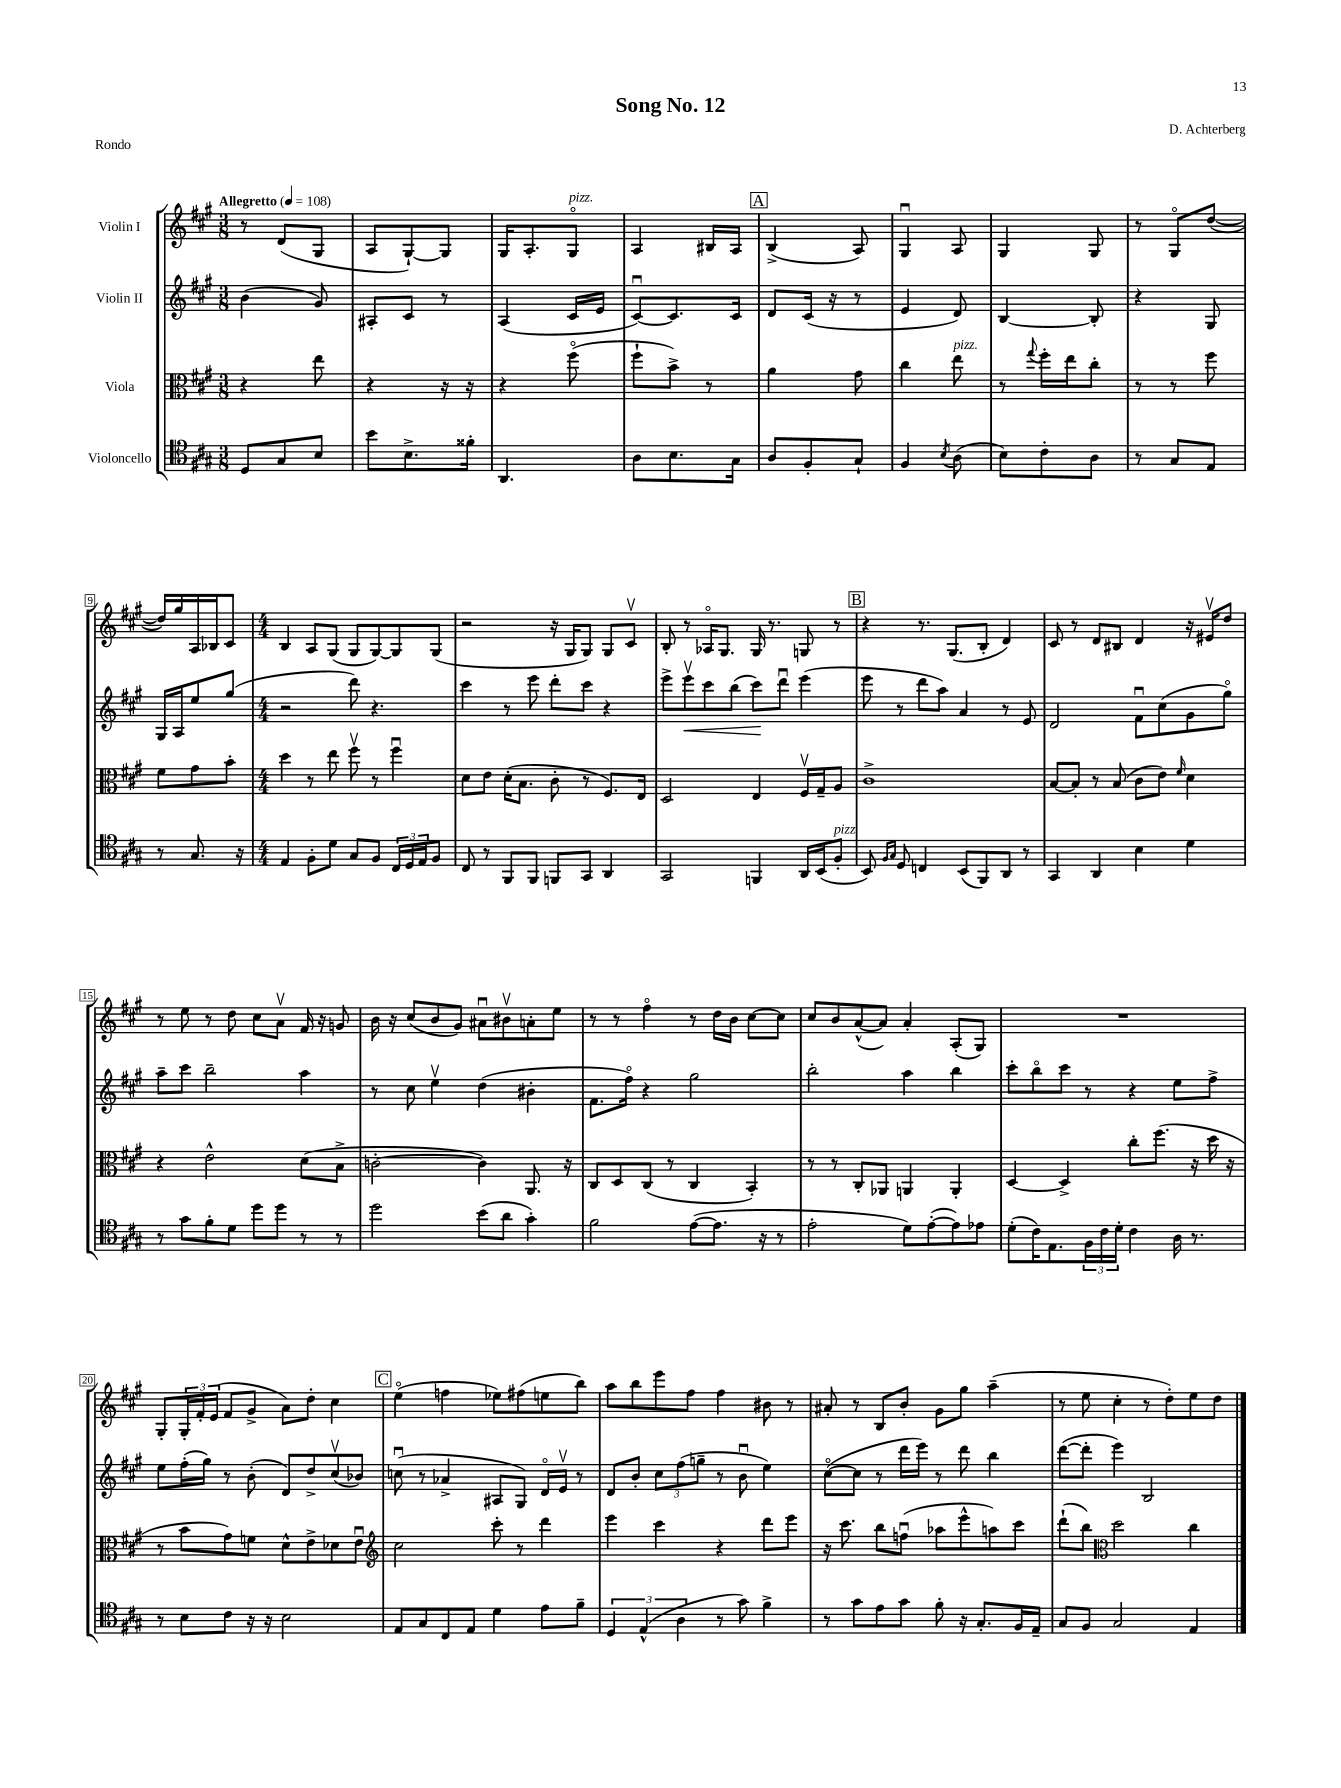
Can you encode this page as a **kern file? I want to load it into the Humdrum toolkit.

**kern	**kern	**kern	**kern
*staff4	*staff3	*staff2	*staff1
*clefC4	*clefC3	*clefG2	*clefG2
*k[f#c#g#]	*k[f#c#g#]	*k[f#c#g#]	*k[f#c#g#]
*M3/8	*M3/8	*M3/8	*M3/8
*MM108	*MM108	*MM108	*MM108
8D/L	4r	(4b\	8r
8G#/	.	.	(8d/L
8B/J	8ee\	8g#/)	8G#/J
=	=	=	=
8b\L	4r	8A#'/L	8A/L
8.B^\	.	8c#/J	[8G#`/)
.	16r	8r	8G#/]J
16f##'\Jk	16r	.	.
=	=	=	=
4.AA/	4r	(4A/	16G#/LK
.	.	.	8.A'/
.	(8ff#o\	16c#/LL	8G#o/J
.	.	16e/JJ	.
=	=	=	=
8A\L	8ff#`\L	[8c#u/L)	4A/
8.B\	8b^\J)	8.c#/]	.
.	8r	.	16B#/LL
16G#\Jk	.	16c#/Jk	16A/JJ
=	=	=	=
8A/L	4a\	8d/L	(4B^/
8F#'/	.	(16c#/Jk	.
.	.	16r	.
8G#`/J	8g#\	8r	8A/)
=	=	=	=
4F#/	4cc#\	4e/	4G#u/
8qB/	.	.	.
(8A\	8ee\	8d/)	8A/
=	=	=	=
8B\L)	8r	[4B/	4G#/
.	8qqgg#/	.	.
8c#'\	16ff#'\LL	.	.
.	16ee\J	.	.
8A\J	8cc#'\J	8B'/]	8G#/
=	=	=	=
8r	8r	4r	8r
8G#/L	8r	.	8G#o/L
8E/J	8ff#\	8G#/	([8dd/J
=	=	=	=
8r	8f#\L	16G#/LL	16dd/]LL)
.	.	16A/J	16gg#/
8.G#/	8g#\	8ee/	16A/
.	.	.	16B-/J
.	8b'\J	(8gg#/J	8c#/J
16r	.	.	.
=	=	=	=
*M4/4	*M4/4	*M4/4	*M4/4
4E/	4dd\	2r	4B/
8F#'\L	8r	.	8A/L
8d\J	8ee\	.	(8G#/J
8G#/L	8ff#v\	8ddd\)	8G#/L
8F#/J	8r	4.r	[8G#/)
24C#/LL	4ff#u\	.	8G#/]
24D/	.	.	.
24E/J	.	.	.
8F#/J	.	.	(8G#/J
=	=	=	=
8C#/	8d\L	4ccc#\	2r
8r	8e\J	.	.
8FF#/L	(16d'\LK	8r	.
.	8.B\J	.	.
8FF#/J	.	8eee\	.
8FF/L	8c#'\	8ddd'\L	16r
.	.	.	16G#/LK
8GG#/J	8r	8ccc#\J	8G#/J)
4AA/	8.F#/L)	4r	8G#/L
.	.	.	8c#v/J
.	16E/Jk	.	.
=	=	=	=
2GG#/	2D/	8eee^\L	8B'/
.	.	8eeev\	8r
.	.	8ccc#\	16A-o/LK
.	.	.	8.G#/J
.	.	(8bb\J	.
4FF/	4E/	8ccc#\L)	16G#/
.	.	.	8.r
.	.	8dddu\J	.
16AA/LL	16F#v/LL	(4eee\	8G/
(16BB/J	16G#~/J	.	.
8F#'/J	8A/J	.	8r
=	=	=	=
8BB/)	1c#^	8eee\	4r
16qqF#/LL	.	.	.
16qqG#/JJ	.	.	.
8D/	.	8r	.
4C/	.	8ddd\L	8.r
.	.	8aa\J)	.
.	.	.	(8.G#/L
(8BB/L	.	4a/	.
8FF#/)	.	.	8B'/J
8AA/J	.	8r	4d/)
8r	.	8e/	.
=	=	=	=
4GG#/	[8B/L	2d/	8c#/
.	8B'/]J	.	8r
4AA/	8r	.	8d/L
.	(8B/	.	8B#/J
4B\	8c#\L	8f#u\L	4d/
.	8e\J)	(8cc#\	.
.	16qqf#/	.	.
4d\	4d\	8g#\	16r
.	.	.	16e#v/LK
.	.	8gg#o\J)	8dd/J
=	=	=	=
8r	4r	8aa~\L	8r
8g#\L	.	8ccc#\J	8ee\
8f#'\	2e^^\	2bb~\	8r
8d\J	.	.	8dd\
8dd\L	.	.	8cc#\L
8dd\J	.	.	8av\J
8r	(8d\L	4aa\	16f#/
.	.	.	16r
8r	8B^\J	.	8g/
=	=	=	=
2dd\	[2c'\	8r	16b\
.	.	.	16r
.	.	8cc#\	(8cc#/L
.	.	4eev\	8b/
.	.	.	8g#/J)
(8b\L	4c\])	(4dd\	8a#u\L
8a\J	.	.	8b#v\
4g#'\)	8.AA/	4b#'\	8a'\
.	.	.	8ee\J
.	16r	.	.
=	=	=	=
2f#\	8C#/L	8.f#\L	8r
.	8D/	.	8r
.	.	16ff#o\Jk)	.
.	(8C#/J	4r	4ff#o\
.	8r	.	.
([8e\L	4C#/	2gg#\	8r
8.e\]J	.	.	16dd\LL
.	.	.	16b\JJ
.	4BB'/)	.	[8cc#\L
16r	.	.	.
8r	.	.	8cc#\]J
=	=	=	=
2e'\	8r	2bb'\	8cc#/L
.	8r	.	8b/
.	8C#'/L	.	([8a^^/
.	8AA-/J	.	8a/]J)
8d\L)	4AA/	4aa\	4a'/
([8e'\	.	.	.
8e\])	4AA'/	4bb\	(8A'/L
8e-\J	.	.	8G#/J)
=	=	=	=
(8d'\L	[4D/	8ccc#'\L	1r
16c#\K)	.	8bbo\	.
8.E\	.	.	.
.	4D^/]	8ccc#\J	.
24F#\L	.	8r	.
24c#\	.	.	.
24d'\JJ	.	.	.
4c#\	8cc#'\L	4r	.
.	(8.ff#\J	.	.
16A\	.	8ee\L	.
8.r	16r	.	.
.	16dd\	8ff#^\J	.
.	16r	.	.
=	=	=	=
8r	8r	8ee\L	8G#'/L
8B\L	8b\L	(16ff#'\L	24G#'/L
.	.	.	24f#'/
.	.	16gg#\JJ)	.
.	.	.	(24e/JJ
8c#\J	8g#\)	8r	8f#/L
16r	8f\J	(8b'\	8g#^/J
16r	.	.	.
2B\	8d^^\L	8d/L)	8a\L)
.	8e^\	8dd^/	8dd'\J
.	8d-\	(8cc#v/	4cc#\
.	8eu\J	8b-/J)	.
=	=	=	=
*	*clefG2	*	*
8E/L	2cc#\	(8ccu\	(4eeo\
8G#/	.	8r	.
8C#/	.	4a-^/	4ff\
8E/J	.	.	.
4d\	8ccc#'\	8A#/L	8ee-\L)
.	8r	8G#/J)	(8ff#\
8e\L	4ddd\	16do/LL	8ee\
.	.	16ev/JJ	.
8f#~\J	.	8r	8bb\J)
=	=	=	=
6D/	4eee\	8d/L	8aa\L
.	.	8b'/J	8bb\
(6E^^/	.	.	.
.	4ccc#\	12cc#\L	8eee\
6A\	.	(12ff#\	.
.	.	.	8ff#\J
.	.	12gg~\J	.
8r	4r	8r	4ff#\
8g#\)	.	8bu\	.
4f#^\	8ddd\L	4ee\)	8b#\
.	8eee\J	.	8r
=	=	=	=
8r	16r	([8cc#o\L	8a#'/
.	8.ccc#\	.	.
8g#\L	.	8cc#\]J	8r
8e\	8bb\L	8r	8B/L
8g#\J	(8ffu\J	16ddd\LL	8b'/J
.	.	16eee\JJ)	.
8f#'\	8aa-\L	8r	8g#\L
16r	8eee^^\	8ddd\	8gg#\J
8.G#'/L	.	.	.
.	8aa\)	4bb\	(4aa~\
16F#/L	8ccc#\J	.	.
16E~/JJ	.	.	.
=	=	=	=
8G#/L	(8ddd`\L	([8ddd\L	8r
8F#/J	8bb\J)	8ddd'\]J	8ee\
*	*clefC3	*	*
2G#/	2dd\	4eee\)	4cc#'\
.	.	2B/	8r
.	.	.	8dd'\L)
4E/	4cc#\	.	8ee\
.	.	.	8dd\J
==	==	==	==
*-	*-	*-	*-
